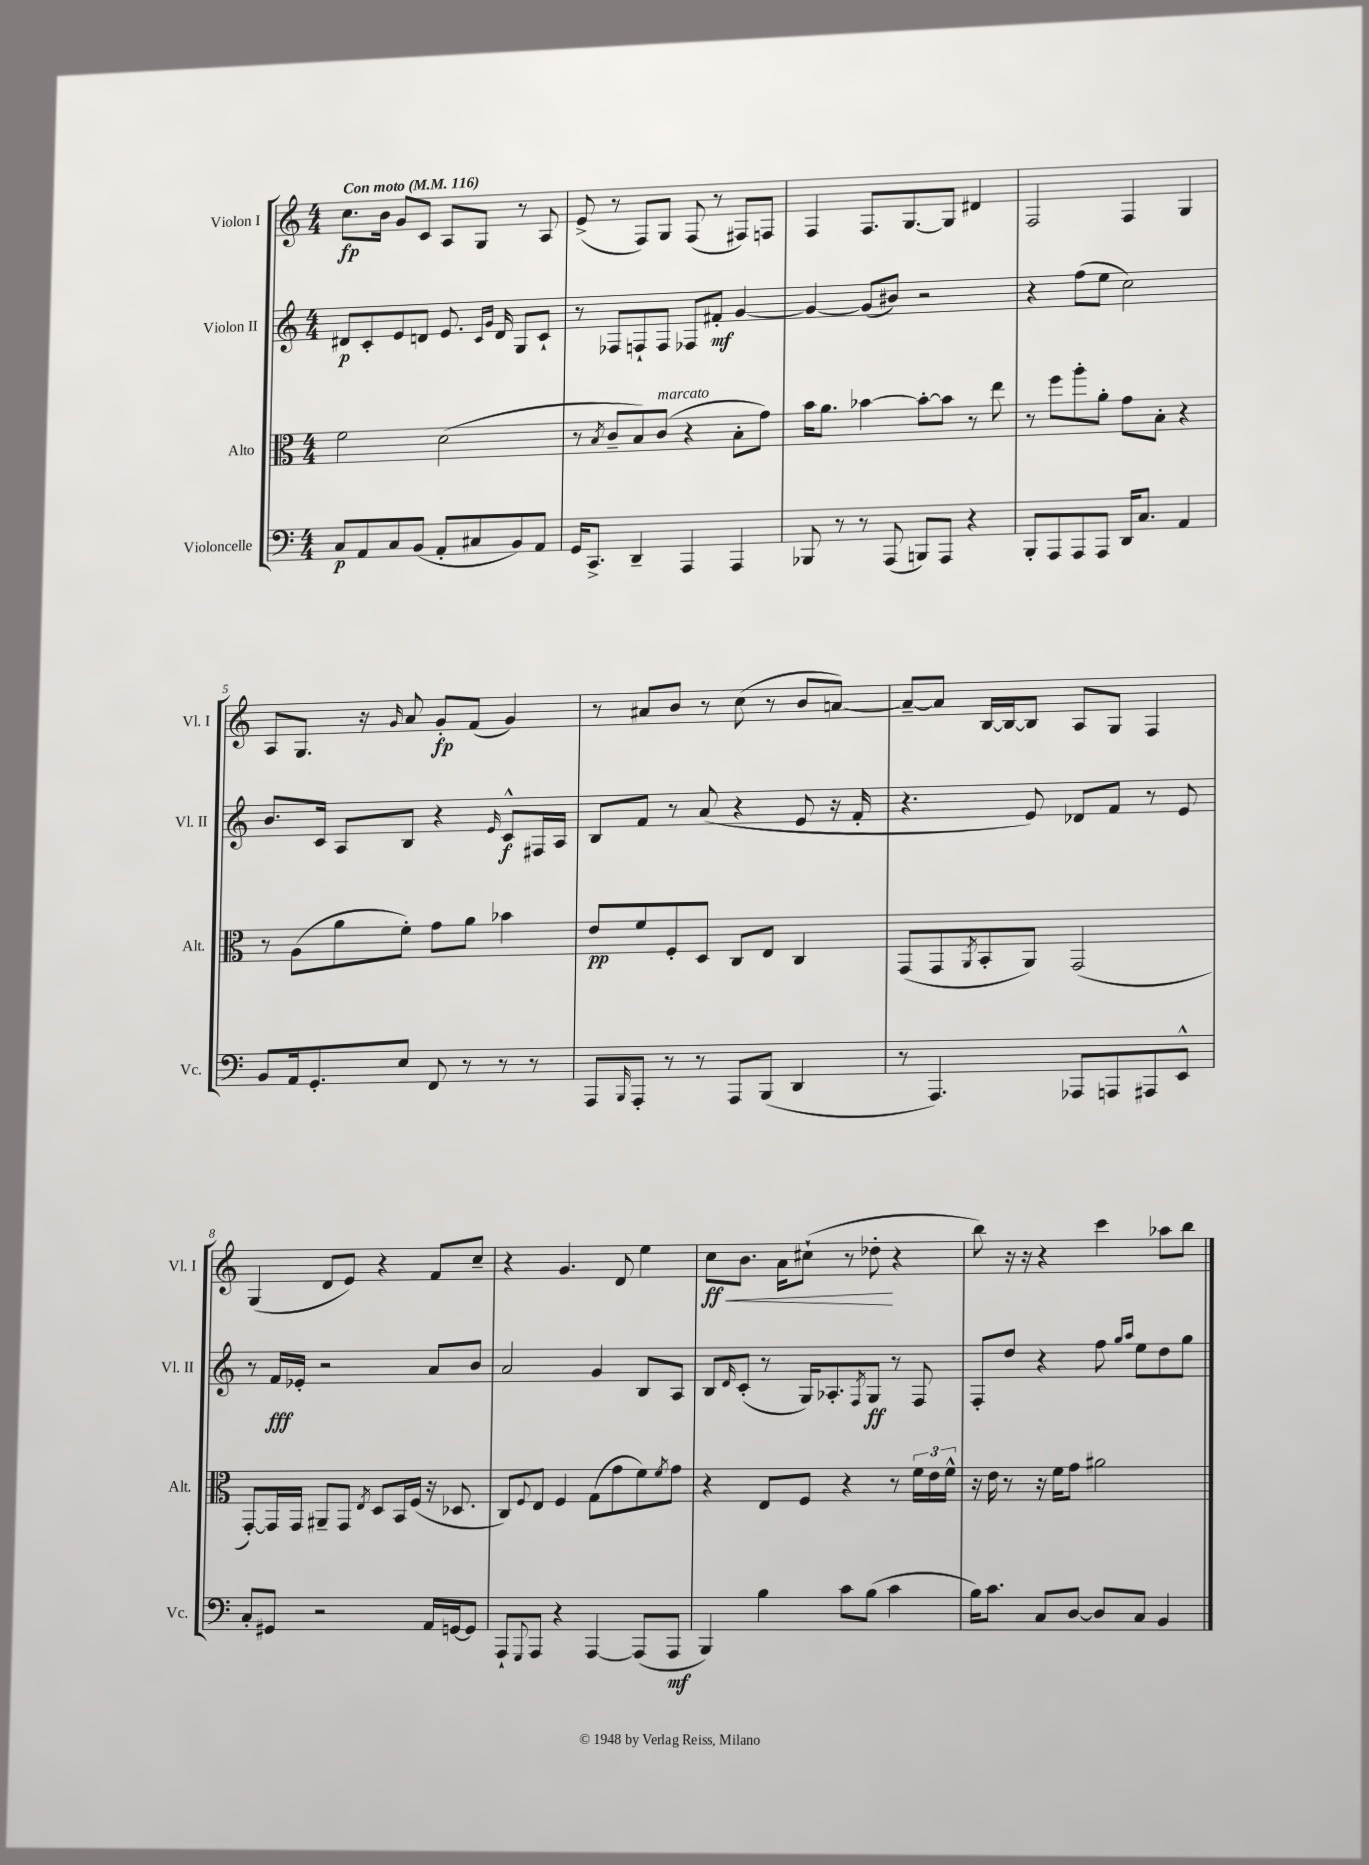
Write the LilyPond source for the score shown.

<<
\new StaffGroup <<
\new Staff = "s0" \with { instrumentName = "Violon I" shortInstrumentName = "Vl. I" } {
    \clef treble \key c \major \numericTimeSignature \time 4/4 \tempo "Con moto" 4 = 116
    c''8.\fp b'16 g'8 c'8 a8 g8 r8 a8 |
    e'8->( r8 f8) g8 f8( r8 fis8) f8 |
    f4 f8. g8.~ g8 dis'4 |
    f2 f4 g4 |
    a8 g8. r16 \grace { g'16 } a'8 g'8-.\fp f'8( g'4) |
    r8 ais'8 b'8 r8 c''8( r8 b'8 a'8~) |
    a'8~-- a'8 b16~ b16~ b8 a8 g8 f4 |
    g4( d'8 e'8) r4 f'8 c''8-- |
    r4 g'4. d'8 e''4 |
    c''8\ff\< b'8. a'16 cis''8-!( r8 des''8-.\! r4 |
    b''8) r16 r16 r4 c'''4 aes''8 b''8 \bar "|." |
}
\new Staff = "s1" \with { instrumentName = "Violon II" shortInstrumentName = "Vl. II" } {
    \clef treble \key c \major \numericTimeSignature \time 4/4
    dis'8\p c'8-. e'8 d'8 e'8. \grace { c'16 g'16 } d'16 g8 c'8-! |
    r8 fes8 f8-! f8 fes8 fis'8-.\mf g'4~ |
    g'4~ g'8( bis'8) r2 |
    r4 f''8( e''8 c''2) |
    b'8. c'16 a8 b8 r4 \grace { e'16 } c'8-^\f fis16 a16 |
    b8 f'8 r8 a'8( r4 e'8 r16 f'16-. |
    r4. e'8) des'8 f'8 r8 e'8 |
    r8 f'16\fff ees'16-. r2 a'8 b'8 |
    a'2 g'4 b8 a8 |
    b8 \grace { d'16 } c'8-.( r8 g16) aes8.-. \acciaccatura { f8 } g8\ff r8 f8 |
    f8-. d''8 r4 f''8 \grace { g''16 a''16 } e''8 d''8 g''8 \bar "|." |
}
\new Staff = "s2" \with { instrumentName = "Alto" shortInstrumentName = "Alt." } {
    \clef alto \key c \major \numericTimeSignature \time 4/4
    f'2 d'2( |
    r8 \acciaccatura { b8 } c'8-- b8) c'8^\markup { \italic "marcato" }( r4 b8-. g'8) |
    b'16 a'8. bes'4~ bes'8~-. bes'8 r8 e''8 |
    r8 f''8 a''8-. a'8-. g'8 b8-. r4 |
    r8 a8( a'8 f'8-.) g'8 a'8 bes'4 |
    e'8\pp f'8 f8-. d8 c8 e8 c4 |
    g,8( g,8 \acciaccatura { a,8 } b,8-. a,8) g,2( |
    g,8~-.) g,16 g,16 ais,8-- g,8 \acciaccatura { e8 } d8 b,16 f16( r16 des8. |
    c8) \appoggiatura { f8 } e8 f4 g8( g'8 f'8) \acciaccatura { f'8 } g'8 |
    r4 e8 f8 r4 r8 \tuplet 3/2 { f'16 e'16 f'16-^ } |
    r16 e'16 r8 r16 f'16 g'8 ais'2 \bar "|." |
}
\new Staff = "s3" \with { instrumentName = "Violoncelle" shortInstrumentName = "Vc." } {
    \clef bass \key c \major \numericTimeSignature \time 4/4
    c8\p a,8 c8 b,8( a,8-. cis8 b,8) a,8 |
    g,16 c,8.-> d,4-- a,,4 a,,4 |
    bes,,8 r8 r8 a,,8( b,,8) a,,8 r4 |
    b,,8-. a,,8 a,,8 a,,8 d,16 c8. a,4 |
    b,8 a,16 g,8.-. e8 f,8 r8 r8 r8 |
    a,,8 \grace { b,,16 } a,,8-. r8 r8 a,,8 b,,8( d,4 |
    r8 a,,4.) aes,,8 a,,8 ais,,8 e,8-^ |
    c8-. gis,8 r2 a,16 g,16~ g,8 |
    a,,8-! \appoggiatura { g,,8 } a,,8 r4 a,,4~ a,,8( a,,8\mf |
    b,,4) b4 c'8 b8( c'4 |
    b16) c'8. c8 d8~ d8 c8 b,4 \bar "|." |
}
>>
>>
